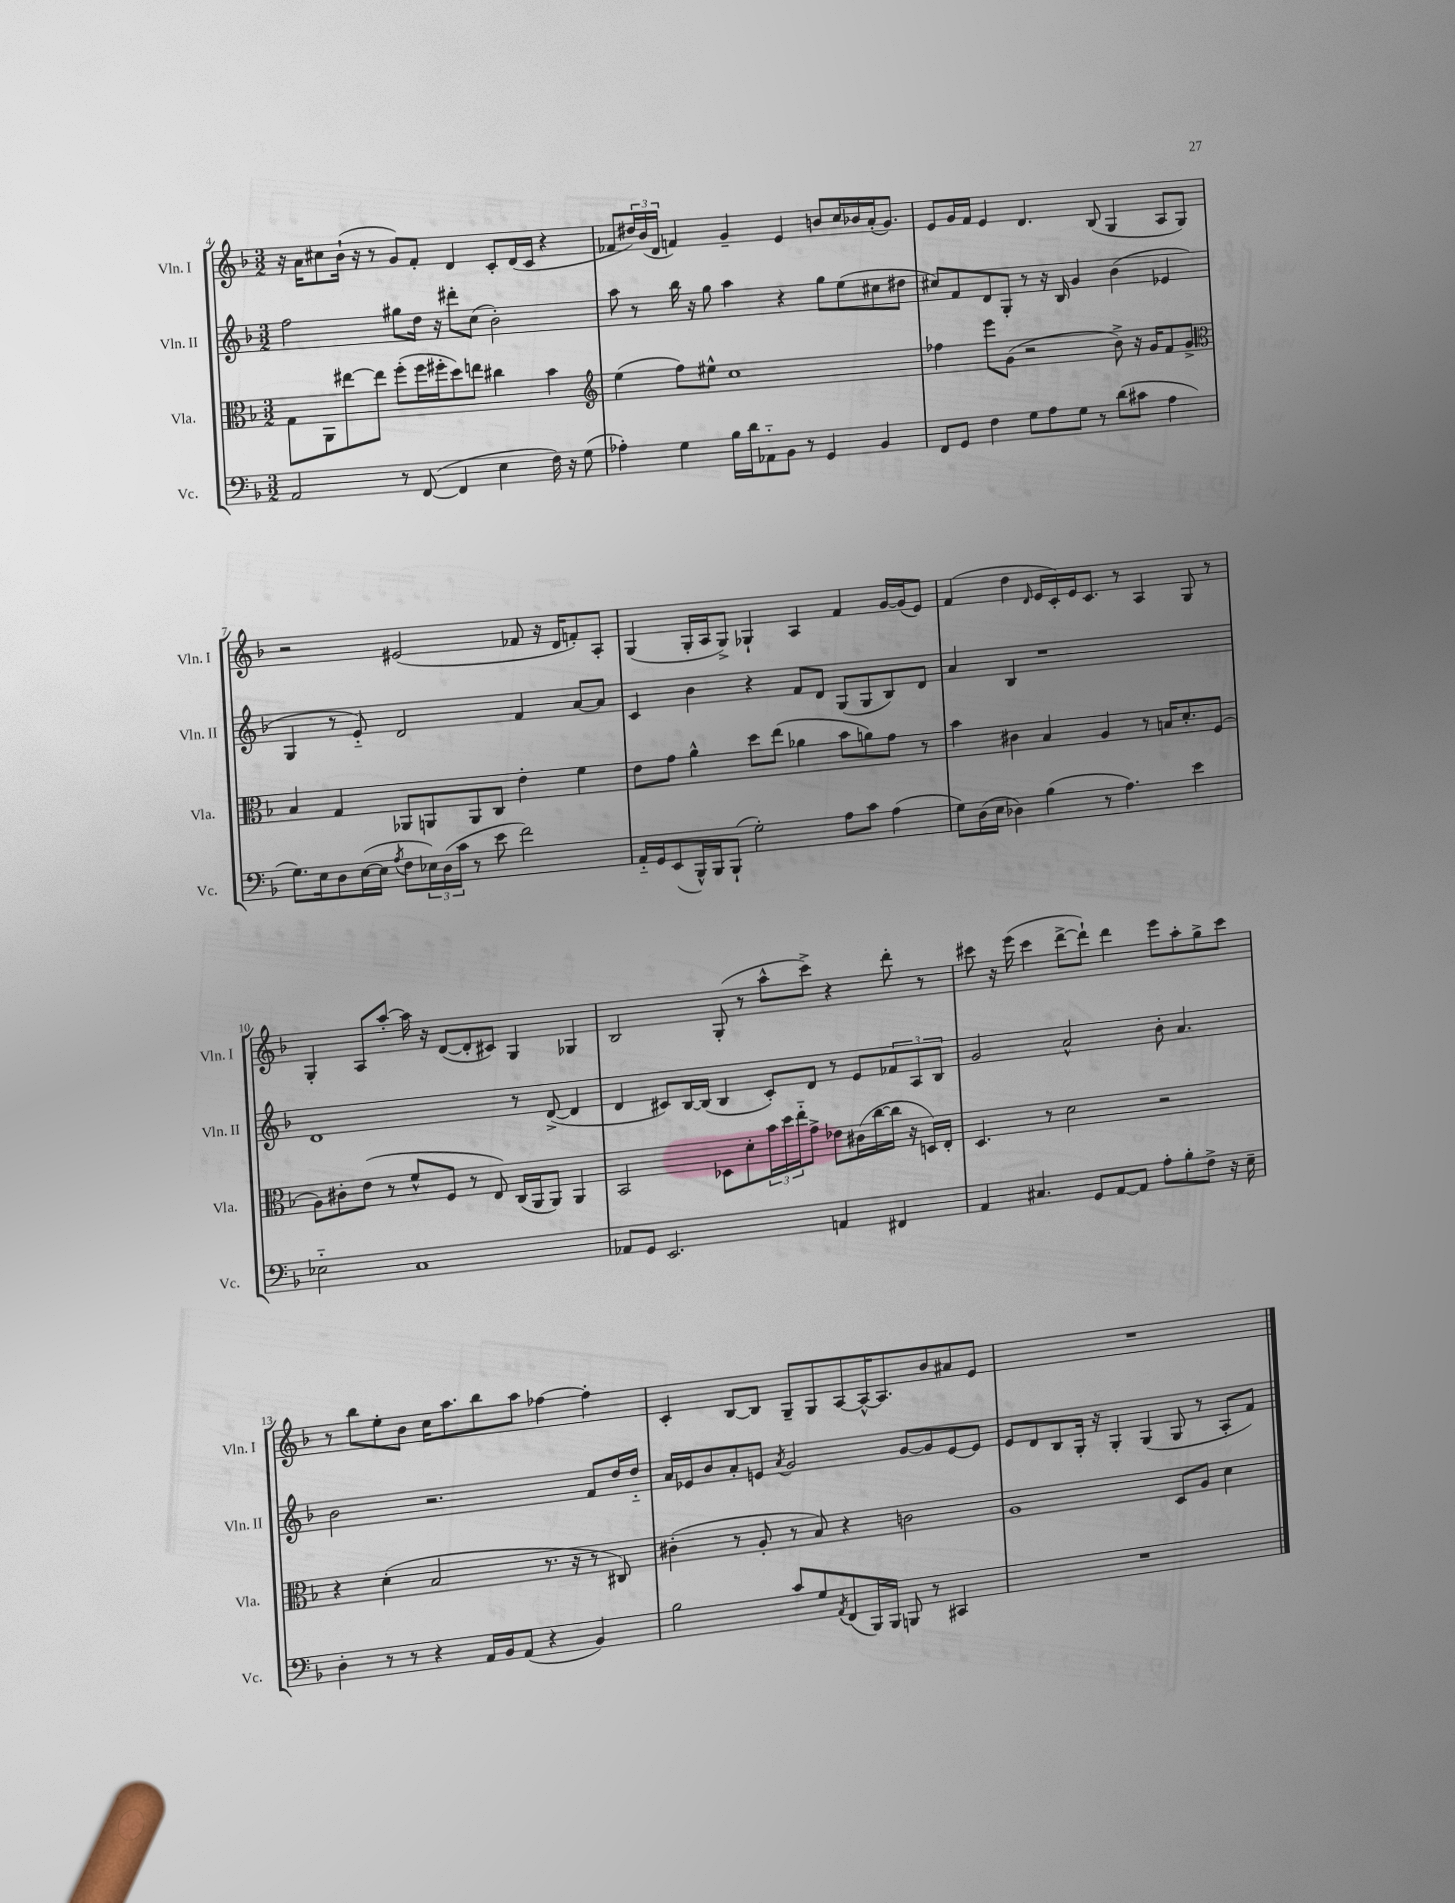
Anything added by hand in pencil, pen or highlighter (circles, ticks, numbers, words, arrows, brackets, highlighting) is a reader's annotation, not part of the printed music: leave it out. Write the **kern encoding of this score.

**kern	**kern	**kern	**kern
*part4	*part3	*part2	*part1
*staff4	*staff3	*staff2	*staff1
*I"Vc.	*I"Vla.	*I"Vln. II	*I"Vln. I
*I'Vc.	*I'Vla.	*I'Vln. II	*I'Vln. I
*clefF4	*clefC3	*clefG2	*clefG2
*k[b-]	*k[b-]	*k[b-]	*k[b-]
*M3/2	*M3/2	*M3/2	*M3/2
=4	=4	=4	=4
2AA/	8G\L	2ff\	16r
.	.	.	16a\KL
.	8AA\	.	8cc#X\
.	[8ee#X\	.	(16b-`\Jk
.	.	.	16r
.	8ee#\J]	.	8r
8r	(8ff'\L	8gg#X\L	8g/L)
([8FF/	16ff\L	16dd\Jk	8f'/J
.	16ff#X'\J	16r	.
4FF/]	8dd\)	8ddd#X'\L	4d/
.	8een\J	(8cc\J	.
4E\	4cc#X\	2b-'\)	8c'/L
.	.	.	(16d/L
.	.	.	16c/JJ
16F\)	4b-\	.	4r
16r	.	.	.
(8G\	.	.	.
=5	=5	=5	=5
*	*clefG2	*	*
4A-X'\)	(4ee\	8aa\	8f-X/L
.	.	8r	24dd#X/L)
.	.	.	(24b-/
.	.	.	24d/JJ
4G\	8ff\L)	16bb-\	4fn/)
.	.	16r	.
.	8ee#X^^\J	8gg\	.
16B-\LL	1cc	4aa\	4g~/
16d\J	.	.	.
8AA-X\	.	.	.
8BB-\J	.	4r	4e/
8r	.	.	.
4GG/	.	8gg\L	8bn/L
.	.	(8ee\	16cc/L
.	.	.	16b-X/
4BB-/	.	8cc#X\	(16a'/J
.	.	.	8.g/J)
.	.	8dd#X\J	.
=6	=6	=6	=6
8FF/L	4ff-X\	8cc#X/L)	8e/L
8GG/J	.	8f/	16g/L
.	.	.	16f/JJ
4F\	8eee\L	8d/	4e/
.	(8g\J	8G'/J	.
8G\L	2r	8r	4.d/
8A\	.	16r	.
.	.	16B-/	.
8G\J	.	4g/	.
8r	.	.	(8B-/
(8d\L	8b-^\)	(4b-\	4G/
8c#X\J	16r	.	.
.	16g/KL	.	.
4A\	8f/	4e-X/	8A/L
.	8g^/J	.	8G/J)
!!LO:LB:g=z
=7	=7	=7	=7
*	*clefC3	*	*
8.G\L)	4B-/	4G/	2r
16E\k	.	.	.
8D\	4G/	8r	.
([16E\L	.	8e/)	.
16E\JJ]	.	.	.
8qA/	.	.	.
8F\L	8AA-X/L	2d/	(2e#X/
24E-X\L)	8AAn/	.	.
(24D\	.	.	.
24c\JJ	.	.	.
8r	8AA/	.	.
8e\	8C/J	.	.
2f\)	4e'\	4f/	8f-X/
.	.	.	16r
.	.	.	16d/KL
.	4f\	[8a/L	8fn'/)
.	.	8a/J]	8A'/J
=8	=8	=8	=8
16AA/LL	8e\L	4c/	(4G/
16GG/J	.	.	.
(8EE/	8g\J	.	.
16BBB-^^/L)	4a^^\	4b-\	16G'/LL
16BBB-/J	.	.	16A/J
(8BBB-`/J	.	.	8G^/J)
2G'\)	8dd\L	4r	4G-X`/
.	(8ee\J	.	.
.	4a-X\	8f/L	4A/
.	.	8d/J	.
8A\L	8b-\L	(8G/L	4f/
8c\J	8an\)	8G/	.
(4A\	8g\J	8B-/)	[16g/LL
.	.	.	(16g/J]
.	8r	8d/J	8e/J)
=9	=9	=9	=9
8G\L)	4b-\	4a/	(4f/
(16D\L	.	.	.
16E\JJ	.	.	.
4D-X\)	4c#X\	4B-/	4dd\
.	.	.	16qqd/
(4B-\	4B-/	1r	16e/LL
.	.	.	16c'/)
.	.	.	16e/J
.	.	.	8.c/J
8r	4A/	.	.
4.A\)	.	.	8r
.	8r	.	4A/
.	16Bn/KL	.	.
.	8.d'/	.	.
4e\	.	.	8G/
.	(8F/J	.	8r
!!LO:LB:g=z
=10	=10	=10	=10
2E-X\	8A\L)	1d	4G'/
.	8c#X'\	.	.
.	(8e\J	.	8A/L
.	8r	.	[8aa'/J
1C	8f^^/L	.	16aa\]
.	.	.	16r
.	8F/J	.	([8d/L
.	8r	.	8d'/]
.	8E/)	.	8c#X/J)
.	(16C/LL	8r	4G/
.	16AA/J	.	.
.	8AA/J)	([8d^/	.
.	4AA/	4d/]	4G-X/
=11	=11	=11	=11
8AA-X/L	2BB-/	4d/	2B-/
8GG/J	.	.	.
2.EE/	.	8c#X/L)	.
.	.	[16B-/L	.
.	.	(16B-/JJ]	.
.	8D-X\L	4B-/	(8G'/
.	8d'\	.	8r
.	24b-\L	8c#'/L)	8aa^^\L
.	24dd\	.	.
.	24ee\J	.	.
.	8g^\J	8d/J	8ccc^\J)
4AAn/	8e-X\L	8r	4r
.	(16c#X\L	8e/L	.
.	[16cc\	.	.
4FF#X/	16cc\JJ]	12f-X/	8ddd'\
.	16r	.	.
.	.	12A/	.
.	16Dn/LL)	.	8r
.	.	12B-/J	.
.	16E'/JJ	.	.
=12	=12	=12	=12
4AA/	4.D/	2g/	8ccc#X\
.	.	.	16r
.	.	.	(16eee\
4.C#X/	.	.	4ccc#\
.	8r	.	.
.	2d\	2a^^/	[8ddd^\L
8GG/L	.	.	8ddd`\J])
[8AA/	.	.	4ddd\
8AA/J]	.	.	.
8A'\L	2r	8b-'\	8eee\L
8B-'\	.	4.a/	8aa'\
8F^\J	.	.	8gg^\
16r	.	.	8ccc#\J
16E~\	.	.	.
!!LO:LB:g=z
=13	=13	=13	=13
4D'\	4r	2b-\	8r
.	.	.	8bb-\L
8r	(4d'\	.	8ee'\
8r	.	.	8b-\J
4r	2B-/	2.r	16cc\KL
.	.	.	8.aa\
16AA/LL	.	.	8bb-\
16BB-/J	.	.	.
(8AA/J	.	.	8aa\J
4r	8.r	.	[4ff-X\
.	16r	.	.
4BB-/)	8r	8f/L	4ff-'\]
.	8C#X/)	16dd/L	.
.	.	16dd/JJ	.
=14	=14	=14	=14
2B-\	(4c#X'\	16a/LL	4c'/
.	.	16e-X/J	.
.	.	8b-/	.
.	8r	8a'/	[8B-/L
.	8A'/	8en/J	8B-/J]
.	.	8qa/	.
8c/L	8r	2g/	8G~/L
8G/	8B-/)	.	8G/
8qAA/	.	.	.
(8FF/	4r	.	[8A/
16BBB-/L)	.	.	16A^^/K_
16BBB-/JJ	.	.	8.A/]
8BBBn/	2cn\	[8g/L	.
8r	.	8g/]	8b-/
4CC#X/	.	[8e/	8a#X/
.	.	8e/J]	8e/J
=15	=15	=15	=15
1.r	1A	8e/L	1.r
.	.	8d/	.
.	.	8B-/	.
.	.	16G'/Jk	.
.	.	16r	.
.	.	4G'/	.
.	.	(4G/	.
.	8D/L	8G/	.
.	8A/J	8r	.
.	4d\	8A'/L	.
.	.	8f/J)	.
==	==	==	==
*-	*-	*-	*-
